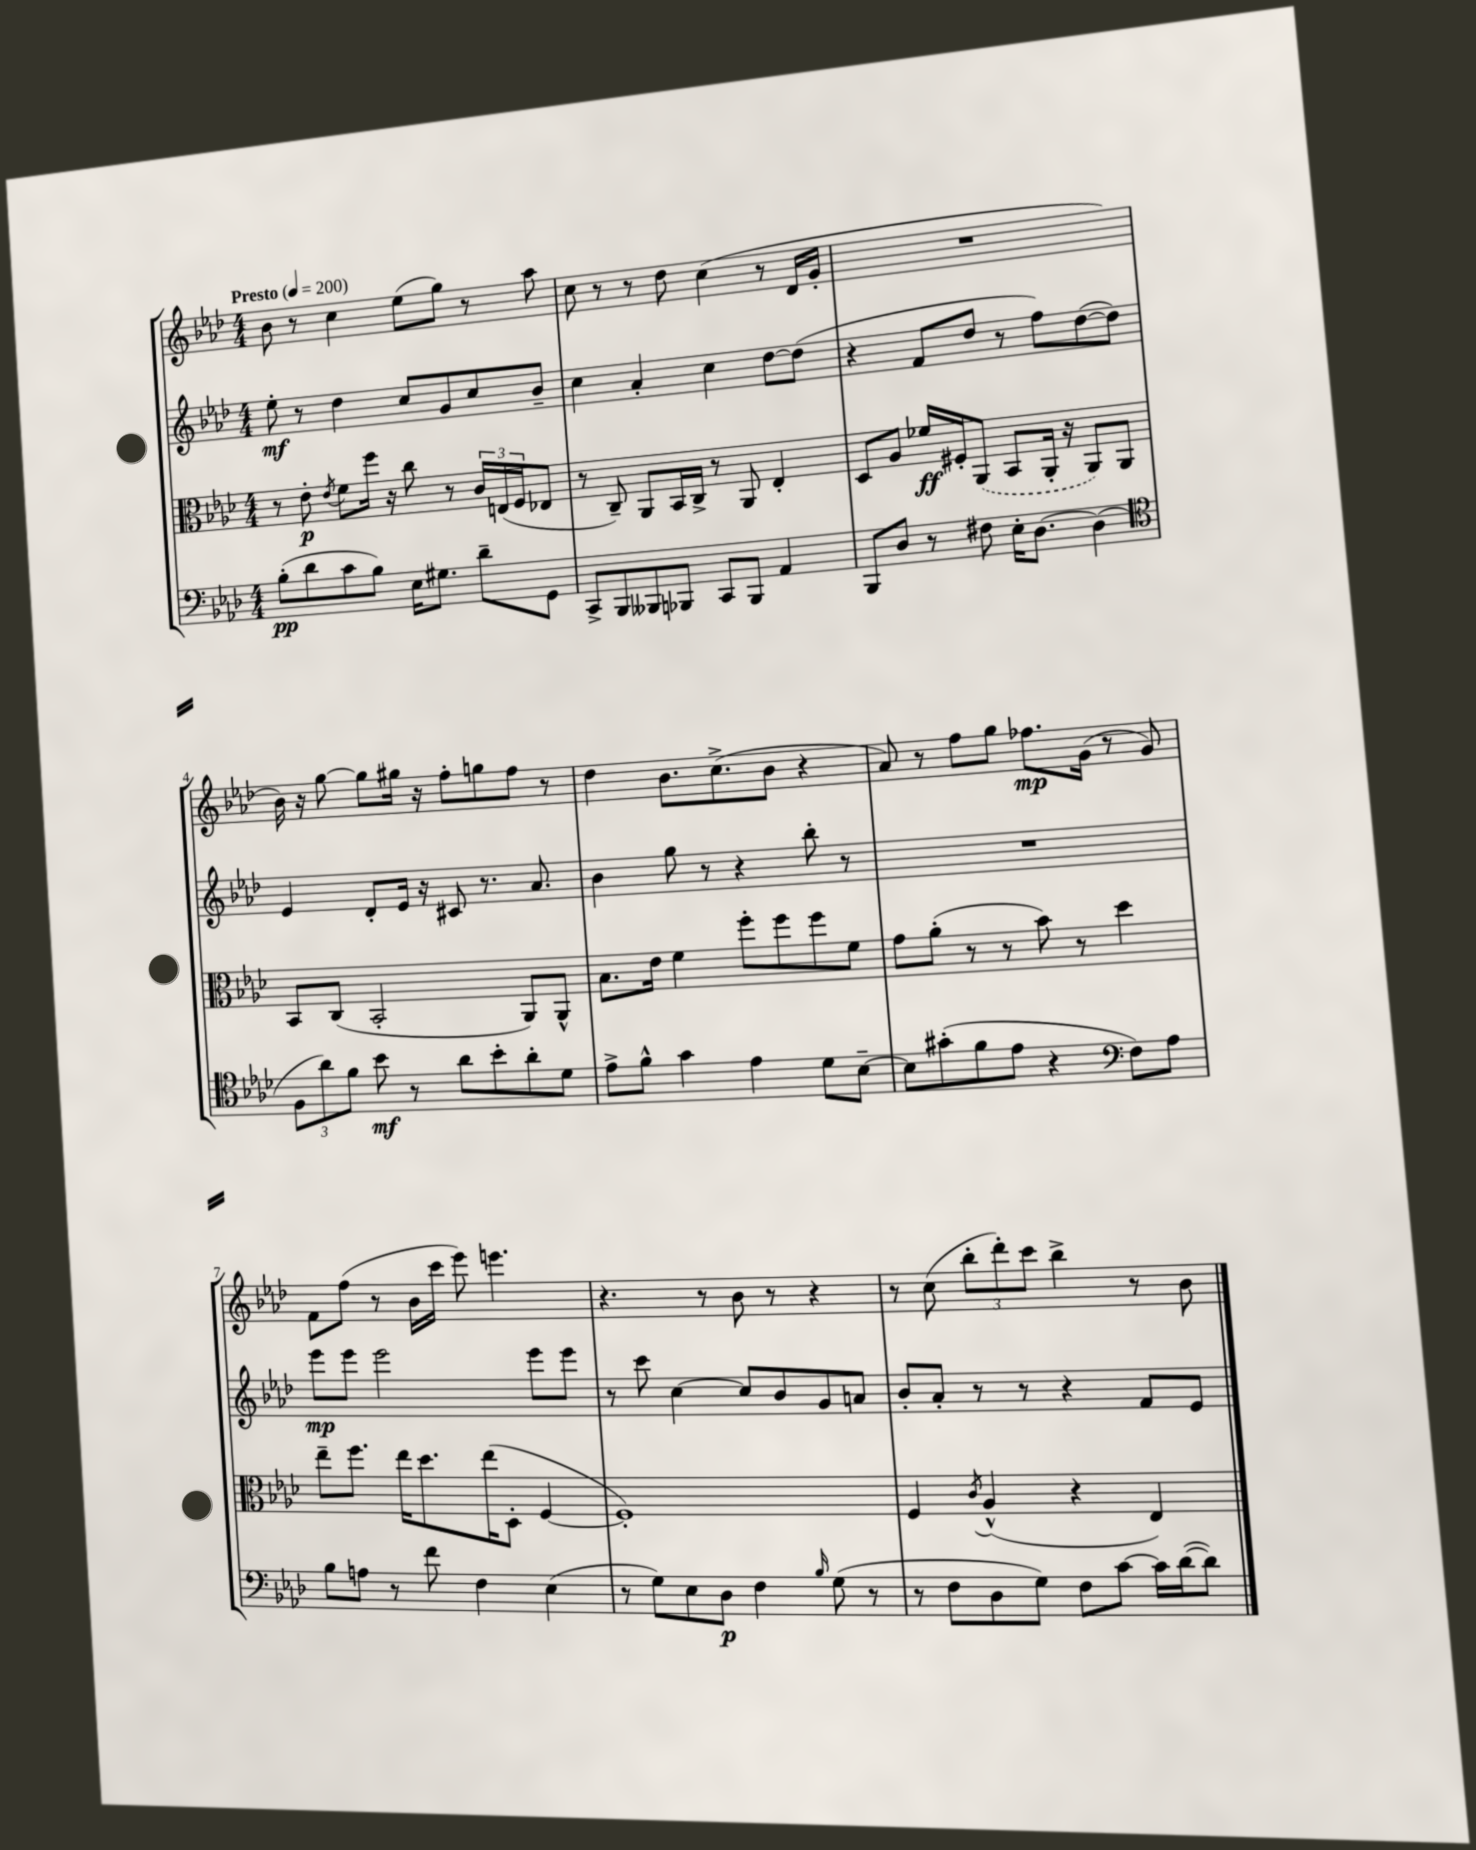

**kern	**kern	**kern	**kern
*staff4	*staff3	*staff2	*staff1
*clefF4	*clefC3	*clefG2	*clefG2
*k[b-e-a-d-]	*k[b-e-a-d-]	*k[b-e-a-d-]	*k[b-e-a-d-]
*M4/4	*M4/4	*M4/4	*M4/4
*MM200	*MM200	*MM200	*MM200
(8B-'	8r	8ee-'	8b-
8d-	8e-'	8r	8r
.	8qe-	.	.
8c	8f	4dd-	4cc
8B-)	16ff	.	.
.	16r	.	.
16E-	8cc	8cc	(8ee-
8.G#	.	.	.
.	8r	8g	8gg)
8d-~	24c	8cc	8r
.	(24E	.	.
.	24F	.	.
8GG	8E-	8b-~	8aa-
=	=	=	=
8CC^	8r	4cc	8cc
8BBB-	8C~)	.	8r
8BBB--	8AA-	4a-'	8r
8BBB-	16BB-	.	8dd-
.	16C^	.	.
8CC	8r	4cc	(4cc
8BBB-	8AA-	.	.
4AA-	4E-'	[8dd-	8r
.	.	(8dd-]	16d-
.	.	.	16g'
=	=	=	=
8BBB-	8D-	4r	1r
8D-	8A-	.	.
8r	16f-	8f	.
.	16F#'	.	.
8F#	(8AA-	8dd-	.
16E-'	8BB-	8r	.
[8.D-	.	.	.
.	16AA-'	8ff)	.
.	16r	.	.
(4D-]	8AA-)	([8dd-	.
.	8AA-	8dd-])	.
=	=	=	=
*clefC4	*	*	*
12F	8BB-	4e-	16b-)
.	.	.	16r
12a-)	.	.	.
.	(8C	.	[8gg
12f	.	.	.
8b-	2BB-'	8d-'	8gg]
8r	.	16e-	16gg#
.	.	16r	16r
8a-	.	8c#	8ff'
8b-'	.	8.r	8gg
8a-'	8AA-)	.	8ff
.	.	8.a-	.
8d-	8AA-^^	.	8r
=	=	=	=
8e-^	8.B-	4b-	4dd-
8f^^	.	.	.
.	16e-	.	.
4g	4f	8gg	8.b-
.	.	8r	.
.	.	.	(8.cc^
4e-	8ff'	4r	.
.	8ff	.	8b-
8d-	8ff	8bb-'	4r
[8B-~	8f	8r	.
=	=	=	=
8B-]	8g	1r	8a-)
(8g#'	(8a-'	.	8r
8f	8r	.	8ff
8e-	8r	.	8gg
4r	8b-)	.	8.ff-
.	8r	.	.
.	.	.	(16g
*clefF4	*	*	*
8F)	4dd-	.	8r
8A-	.	.	8g)
=	=	=	=
8B-	8ee-~	8eee-	8f
8A	8.ff	8eee-	(8ff
8r	.	2eee-	8r
.	16ee-	.	.
8f	8.dd-	.	16b-
.	.	.	16ccc
4F	.	.	8eee-)
.	(16ee-	.	.
.	8D-'	.	4.eee
(4E-	[4F	8eee-	.
.	.	8eee-	.
=	=	=	=
8r	1F'])	8r	4.r
8G)	.	8ccc	.
8E-	.	[4cc	.
8D-	.	.	8r
4F	.	8cc]	8b-
.	.	8b-	8r
16qqB-	.	.	.
(8G	.	8g	4r
8r	.	8a	.
=	=	=	=
8r	4F	8b-'	8r
8F	.	8a-'	(8cc
.	8qc	.	.
8D-	(4A-^^	8r	12bb-'
.	.	.	12ddd-')
8G)	.	8r	.
.	.	.	12ccc
8F	4r	4r	4bb-^
[8c	.	.	.
16c]	4E-)	8f	8r
([16d-	.	.	.
8d-])	.	8e-	8b-
==	==	==	==
*-	*-	*-	*-
